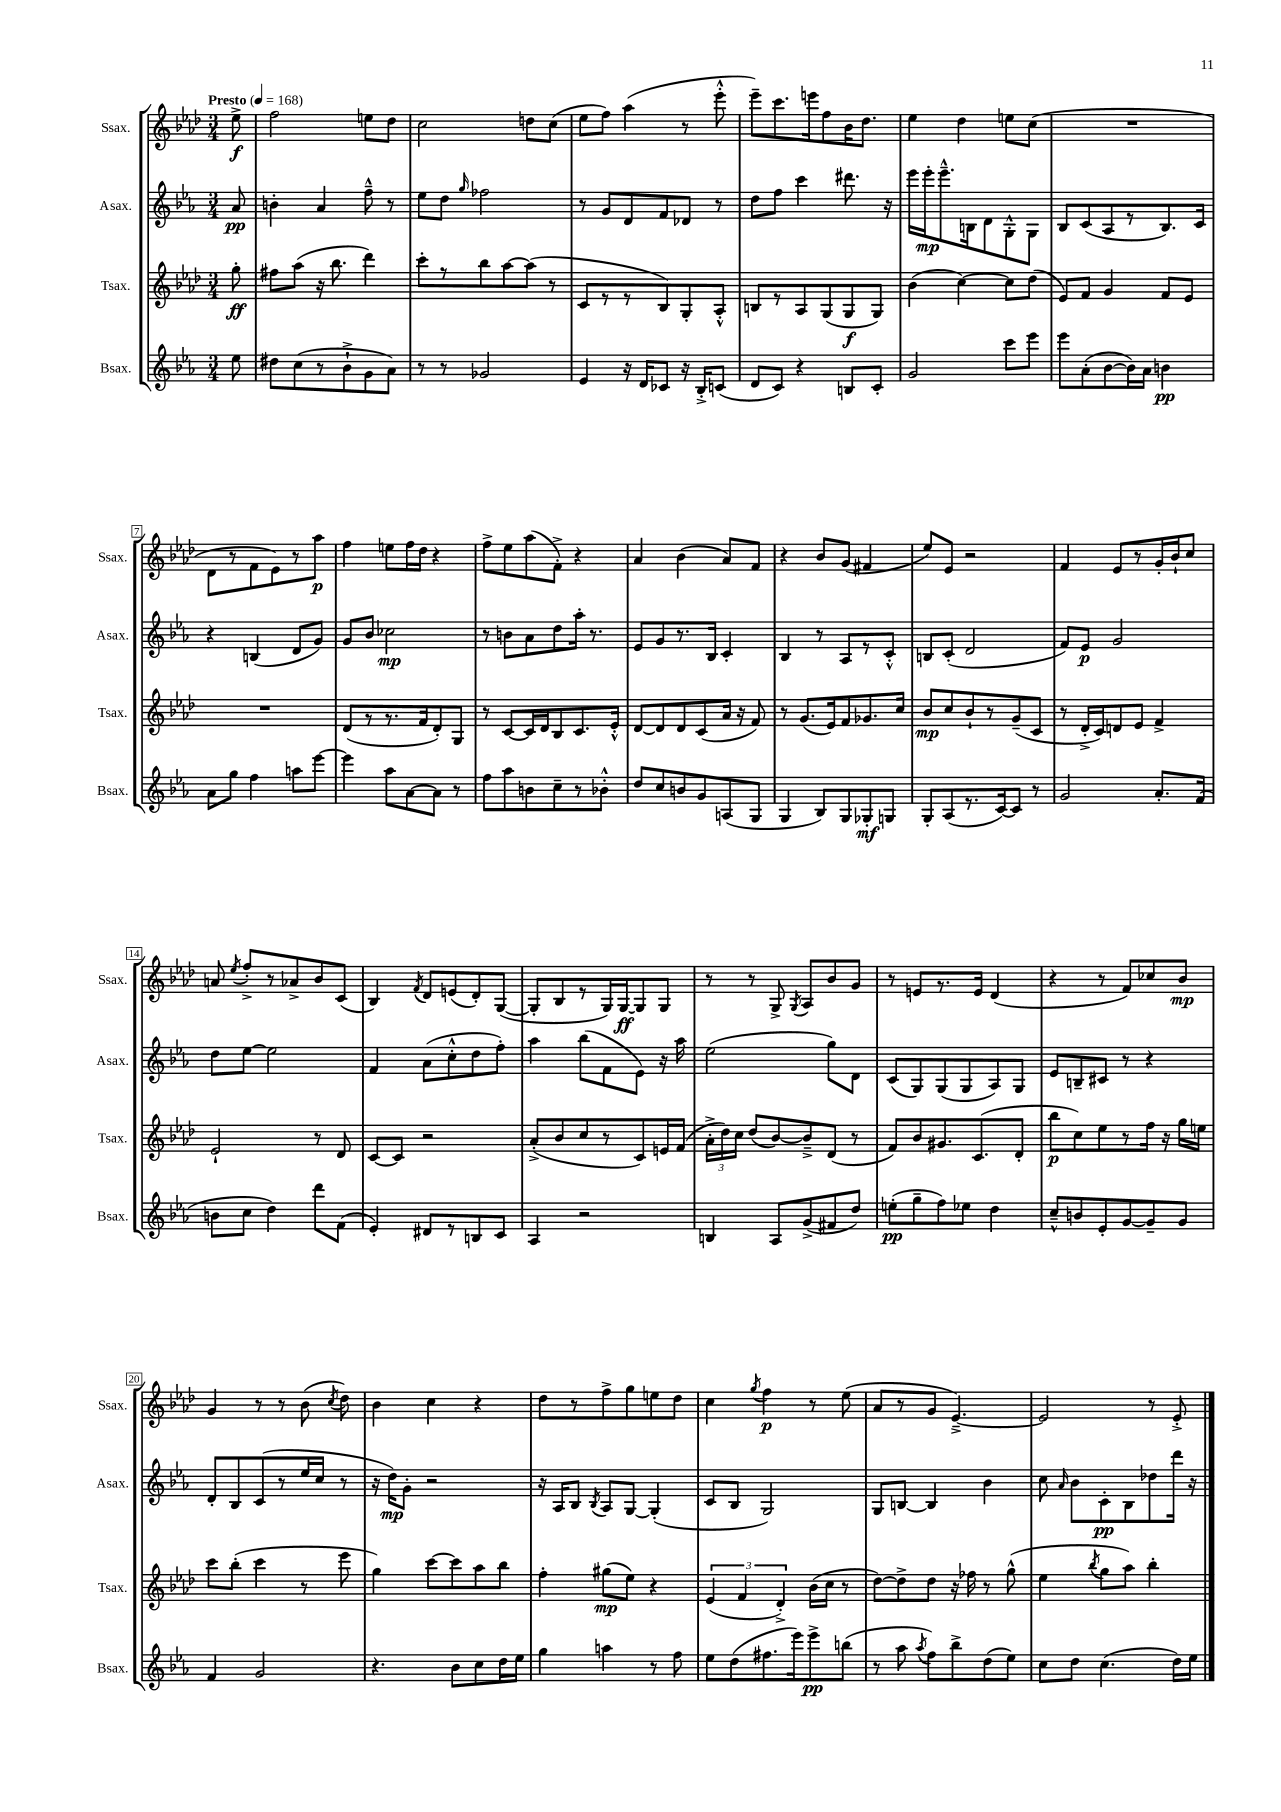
<<
\new StaffGroup <<
\new Staff = "s0" \with { instrumentName = "Ssax." shortInstrumentName = "Ssax." } {
    \clef treble \key aes \major \numericTimeSignature \time 3/4 \partial 8 \tempo "Presto" 4 = 168
    \autoBeamOff ees''8->\f |
    f''2 e''8[ des''8] |
    c''2 d''8[ c''8]( |
    ees''8[ f''8]) aes''4( r8 ees'''8-.-^ |
    ees'''8[--) c'''8. e'''16 f''8 bes'16 des''8.] |
    ees''4 des''4 e''8[ c''8]( |
    R2. |
    des'8[ r8 f'8 ees'8) r8 aes''8]\p |
    f''4 e''8[ f''16 des''16] r4 |
    f''8[-> ees''8 aes''8( f'8]-.->) r4 |
    aes'4 bes'4( aes'8[) f'8] |
    r4 bes'8[ g'8]( fis'4 |
    ees''8[) ees'8] r2 |
    f'4 ees'8[ r8 g'16-. bes'16-! c''8] |
    a'8 \acciaccatura { ees''8 } f''8[-.-> r8 aes'8-> bes'8 c'8]( |
    bes4) \acciaccatura { f'8 } des'8[ e'8( des'8-.) g8]~( |
    g8[-. bes8 r8 g16) g16~\ff g8 g8] |
    r8 r8 g8-> \acciaccatura { g8 } aes8[ bes'8 g'8] |
    r8 e'8[ r8. e'16] des'4( |
    r4 r8 f'8[) ces''8 bes'8]\mp |
    g'4 r8 r8 bes'8( \acciaccatura { c''8 } des''8) |
    bes'4 c''4 r4 |
    des''8[ r8 f''8-> g''8 e''8 des''8] |
    c''4 \acciaccatura { g''8 } f''4\p r8 ees''8( |
    aes'8[ r8 g'8] ees'4.~--->) |
    ees'2 r8 ees'8-.-> \bar "|." |
}
\new Staff = "s1" \with { instrumentName = "Asax." shortInstrumentName = "Asax." } {
    \clef treble \key ees \major \numericTimeSignature \time 3/4 \partial 8
    \autoBeamOff aes'8\pp |
    b'4-. aes'4 f''8---^ r8 |
    ees''8[ d''8] \grace { g''16 } fes''2 |
    r8 g'8[ d'8 f'8 des'8] r8 |
    d''8[ f''8] c'''4 dis'''8. r16 |
    ees'''16[ ees'''16-.\mp ees'''8.---^ b16 d'8 g8-.-^ g8] |
    bes8[ c'8( aes8 r8 bes8.) c'16] |
    r4 b4( d'8[ g'8]) |
    g'8[ bes'8] ces''2\mp |
    r8 b'8[ aes'8 d''8 aes''16]-. r8. |
    ees'8[ g'8 r8. bes16] c'4-. |
    bes4 r8 aes8[ r8 c'8]-.-^ |
    b8[ c'8]-.( d'2 |
    f'8[) ees'8]\p g'2 |
    d''8[ ees''8]~ ees''2 |
    f'4 aes'8[( c''8-.-^ d''8 f''8]-.) |
    aes''4 bes''8[( f'8 ees'8]) r16 aes''16 |
    ees''2( g''8[) d'8] |
    c'8[( g8) g8( g8 aes8) g8] |
    ees'8[ b8-- cis'8] r8 r4 |
    d'8[-. bes8 c'8( r8 ees''16 c''16] r8 |
    r16 d''16[\mp) g'8]-. r2 |
    r16 aes16[ bes8] \acciaccatura { bes8 } aes8[ g8]~ g4-.( |
    c'8[ bes8] g2) |
    g8[ b8]~ b4 bes'4 |
    c''8 \grace { aes'16 } bes'8[ c'8-.\pp bes8 des''8 d'''16] r16 \bar "|." |
}
\new Staff = "s2" \with { instrumentName = "Tsax." shortInstrumentName = "Tsax." } {
    \clef treble \key aes \major \numericTimeSignature \time 3/4 \partial 8
    \autoBeamOff g''8-.\ff |
    fis''8[ aes''8]( r16 bes''8. des'''4) |
    c'''8[-. r8 bes''8 aes''8~ aes''8]( r8 |
    c'8[ r8 r8 bes8) g8-. aes8]-.-^ |
    b8[ r8 aes8 g8( g8\f g8]) |
    bes'4( c''4~) c''8[ des''8]( |
    ees'8[) f'8] g'4 f'8[ ees'8] |
    R2. |
    des'8[( r8 r8. f'16 des'8-.) g8] |
    r8 c'8[~ c'16 des'16 bes8 c'8. ees'16]-.-^ |
    des'8[~ des'8 des'8 c'8( aes'16] r16 f'8) |
    r8 g'8.[( ees'16) f'8 ges'8. c''16] |
    bes'8[\mp c''8 bes'8-! r8 g'8--( c'8] |
    r8 des'16[-.-> c'16) d'8 ees'8] f'4-> |
    ees'2-! r8 des'8 |
    c'8[~ c'8] r2 |
    aes'8[-.->( bes'8 c''8 r8 c'8) e'16 f'16]( |
    \tuplet 3/2 { aes'16[-.-> des''16) c''16] } des''8[( bes'8~) bes'8---> des'8]( r8 |
    f'8[) bes'8 gis'8. c'8.( des'8]-. |
    bes''8[\p c''8) ees''8 r8 f''16] r16 g''16[ e''16] |
    c'''8[ bes''8]-.( c'''4 r8 ees'''8 |
    g''4) c'''8[~ c'''8 aes''8 bes''8] |
    f''4-. gis''8[\mp( ees''8]) r4 |
    \tuplet 3/2 { ees'4( f'4 des'4-.->) } bes'16[( c''16] r8 |
    des''8[~) des''8-> des''8] r16 fes''16 r8 g''8-^( |
    ees''4 \acciaccatura { bes''8 } g''8[ aes''8]) bes''4-. \bar "|." |
}
\new Staff = "s3" \with { instrumentName = "Bsax." shortInstrumentName = "Bsax." } {
    \clef treble \key ees \major \numericTimeSignature \time 3/4 \partial 8
    \autoBeamOff ees''8 |
    dis''8[ c''8( r8 bes'8-!-> g'8 aes'8]) |
    r8 r8 ges'2 |
    ees'4 r16 d'16[ ces'8] r16 bes16[-.-> c'8]( |
    d'8[ c'8]) r4 b8[ c'8]-. |
    g'2 c'''8[ ees'''8] |
    ees'''8[ aes'8-.( bes'8~ bes'16) aes'16] b'4\pp |
    aes'8[ g''8] f''4 a''8[ ees'''8]~ |
    ees'''4 aes''8[ aes'8~ aes'8] r8 |
    f''8[ aes''8 b'8 c''8-- r8 bes'8]-.-^ |
    d''8[ c''8 b'8 g'8 a8( g8] |
    g4 bes8[) g8 ges8-.\mf g8] |
    g8[-. aes8( r8. c'16~) c'8] r8 |
    g'2 aes'8.[-. f'16]( |
    b'8[ c''8] d''4) d'''8[ f'8]( |
    ees'4-.) dis'8[ r8 b8 c'8] |
    aes4 r2 |
    b4 aes8[ g'8->( fis'8 d''8]) |
    e''8[-.\pp( g''8-- f''8) ees''8] d''4 |
    c''8[---^ b'8 ees'8-. g'8~ g'8-- g'8] |
    f'4 g'2 |
    r4. bes'8[ c''8 d''16 ees''16] |
    g''4 a''4 r8 f''8 |
    ees''8[ d''8( fis''8. ees'''16) ees'''8->\pp b''8]( |
    r8 aes''8 \acciaccatura { aes''8 } f''8[) bes''8-> d''8( ees''8]) |
    c''8[ d''8] c''4.( d''16[) ees''16] \bar "|." |
}
>>
>>
\layout { \context { \Score \override BarNumber.stencil = #(make-stencil-boxer 0.1 0.3 ly:text-interface::print) } }
